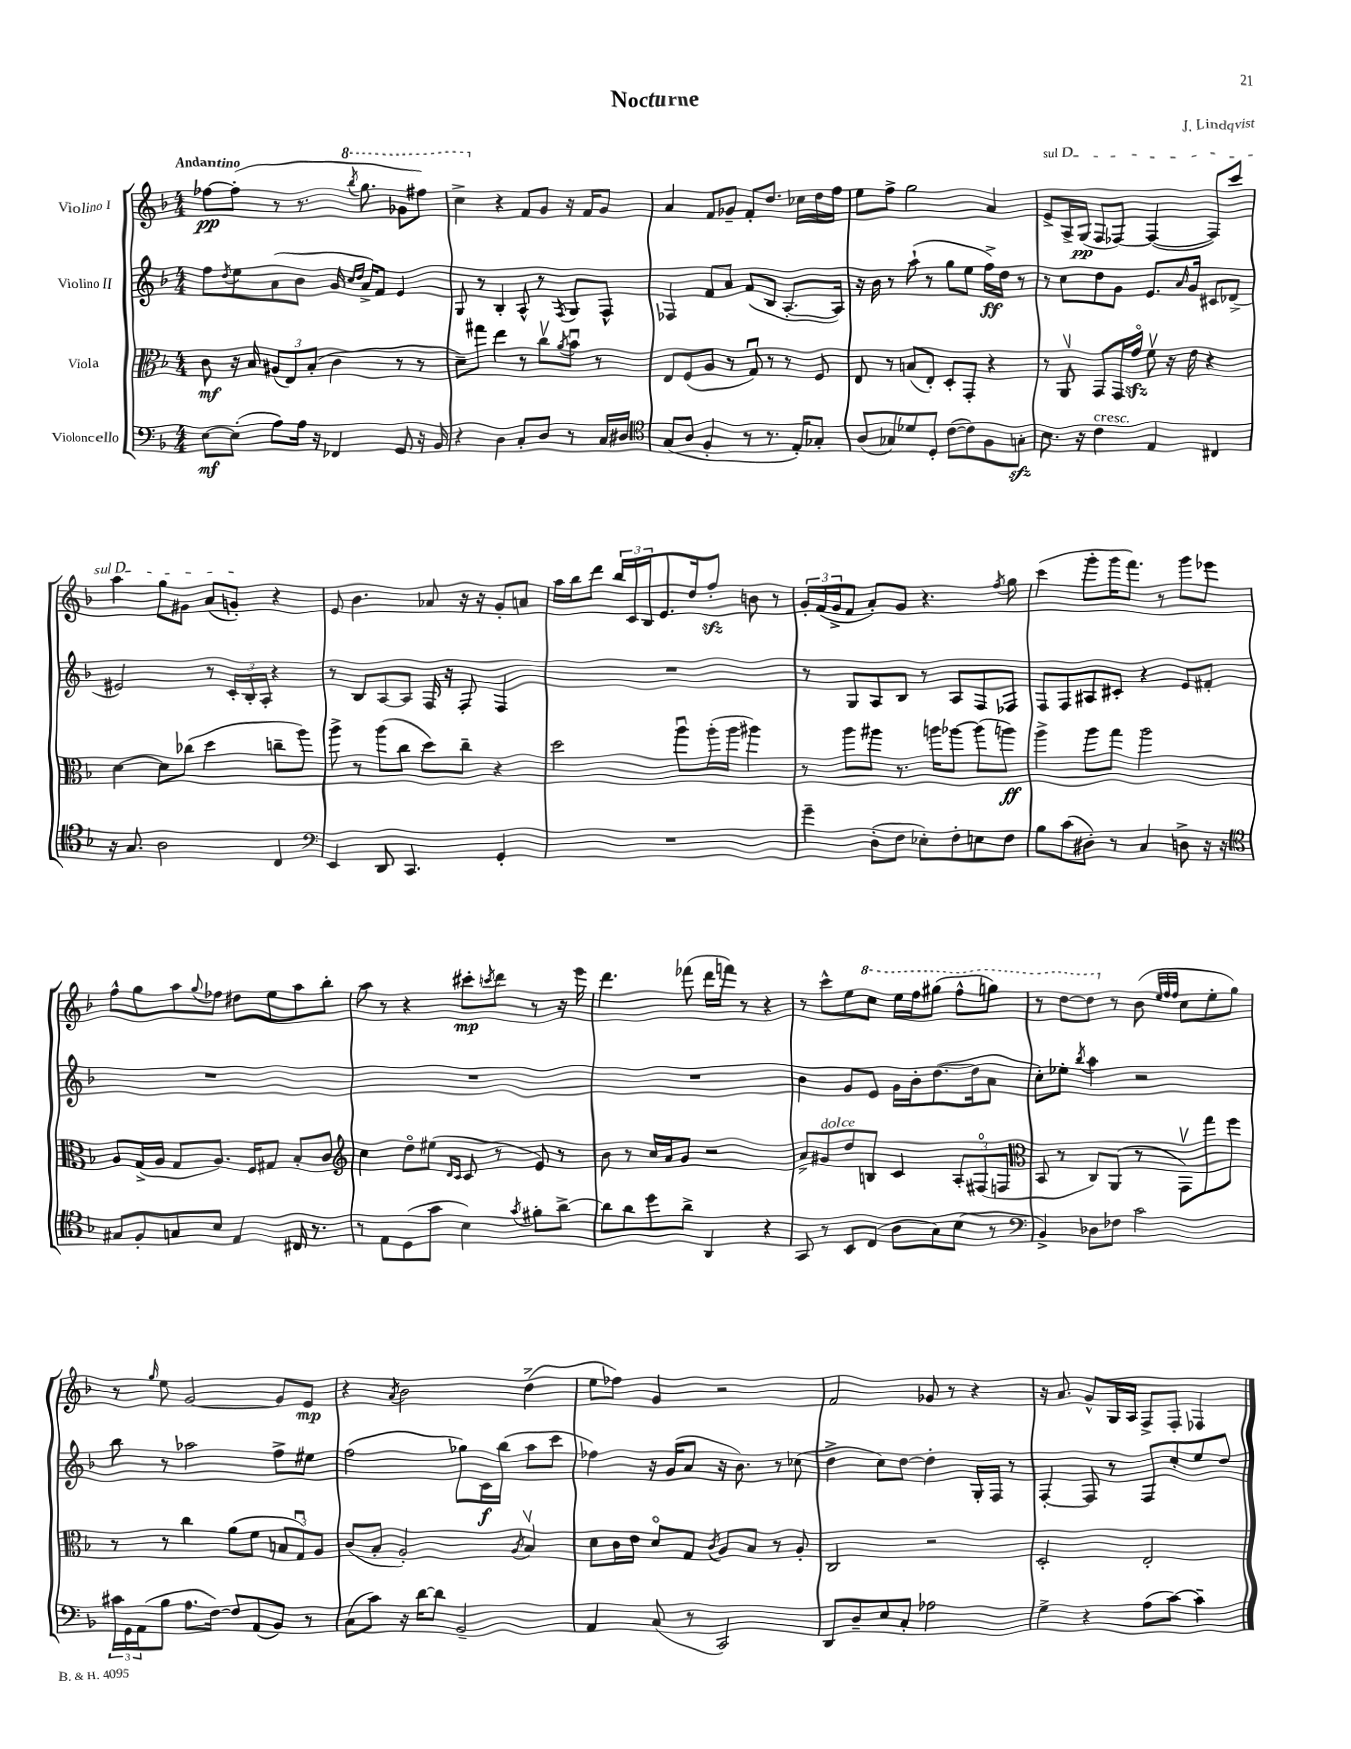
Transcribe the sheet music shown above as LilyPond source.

\header { title = "Nocturne" composer = "J. Lindqvist" }
<<
\new StaffGroup <<
\new Staff = "s0" \with { instrumentName = "Violino I" } {
    \clef treble \key f \major \numericTimeSignature \time 4/4 \tempo "Andantino"
    fes''8~\pp fes''8-.( r8 r8. \ottava #1 \acciaccatura { bes'''8 } g'''8. ges''8 fis'''8) |
    c'''4-> \ottava #0 r4 f'8 g'8 r16 f'16 g'8 |
    a'4 f'8 ges'8-- f'8-. d''8. ces''16 d''16 f''16 |
    e''8 f''8-> g''2 a'4 |
    \once \override TextSpanner.bound-details.left.text = \markup { \italic "sul D" } e'8->\startTextSpan a16-> g16\pp( f8 fes8~) fes4~( fes8) c'''8 |
    a''4 g''8 gis'8 a'8( g'8-.\stopTextSpan) r4 |
    e'8 bes'4. aes'8 r16 r16 g'8-. a'8 |
    a''16 bes''16 d'''8 \tuplet 3/2 { bes''16 c'16 bes16 } e'8. d''16 f''8-.\sfz b'8 r8 |
    \tuplet 3/2 { g'16-. f'16( g'16-> } f'8 a'8-.) g'8 r4. \acciaccatura { f''8 } g''8 |
    c'''4( g'''8-. g'''16 f'''8.) r8 g'''8 ees'''8 |
    f''8-^ g''8 a''8 \appoggiatura { g''8 } fes''8 dis''8 e''8 a''8 bes''8-. |
    a''8 r8 r4 cis'''8-.\mp \acciaccatura { c'''8 } d'''8 r8 r16 e'''16 |
    d'''4. fes'''8( d'''16 f'''16) r8 r4 |
    r8 c'''8-^ e''8 \ottava #1 c'''8 e'''16 f'''16 gis'''8( f'''8-^ g'''8) |
    r8 d'''8~ d'''8 \ottava #0 r8 bes'8( \grace { e''32 f''32 f''32 } c''8 e''8-. g''8) |
    r8 \grace { g''16 } e''8 g'2~ g'8 e'8\mp |
    r4 \acciaccatura { a'8 } bes'2 d''4->( |
    e''8 fes''8) g'4 r2 |
    f'2 ges'8 r8 r4 |
    r16 a'8. g'8-^ g16 a16 f8-> f8-. fes4 \bar "|." |
}
\new Staff = "s1" \with { instrumentName = "Violino II" } {
    \clef treble \key f \major \numericTimeSignature \time 4/4
    f''8 \acciaccatura { d''8 } e''8 a'8( bes'8 g'16 \grace { c''16 d''16 } a'16->) f'8 e'4 |
    g8 r8 bes4-. a8-^ r8 \acciaccatura { f8 } g8 f8-^ |
    fes4 f'8 a'8 f'8( bes8 a8.~-. a16) |
    r16 bes'16 r8 a''8-!( r8 g''8 e''8 f''16->\ff) d''16 r8 |
    r8 c''8 d''8 g'8 e'8. \grace { a'16 } g'16 cis'8 des'8->( |
    eis'2) r8 \tuplet 3/2 { c'16-. bes16-. a16-. } r4 |
    r8 bes8 a8~ a8 f16 r16 f8-. f4 |
    R1 |
    r8 g8 a8 bes8 r8 a8 f8 fes8 |
    f8 f8 ais8 cis'8-. r4 e'8 fis'8-. |
    R1 |
    R1 |
    R1 |
    bes'4 g'8 e'8 g'16 bes'16-. d''8.~( d''16 a'8 |
    c''8-.) ees''8-. \acciaccatura { bes''8 } a''4 r2 |
    bes''8 r8 aes''2 f''8-> eis''8 |
    f''2( ges''8) c'16\f bes''16( a''8 c'''8 |
    fes''4) r16 g'16( a'8 r16 bes'8.) r8 ces''8( |
    d''4-> c''8) d''8~ d''4-. g16-. f16 r8 |
    f4~-. f8 r8 f8 c''8-. e''8 d''8 \bar "|." |
}
\new Staff = "s2" \with { instrumentName = "Viola" } {
    \clef alto \key f \major \numericTimeSignature \time 4/4
    c'8\mf r16 bes16 \tuplet 3/2 { ais8( e8) bes8-.( } c'4 r8 r8 |
    d'8--) gis''8 e''4 r8 c''8\upbow \acciaccatura { a'8 } bes'8\downbow r8 |
    e8 f8( a8 r8 g8\downbow) r8 r8 f8 |
    e8 r8 b8( e8-.) d8-. g,8-. r4 |
    r8 a,8\upbow g,8 g,16 g'16\flageolet\sfz f'8\upbow r16 e'16 r4 |
    d'4~ d'8 ces''8( d''4 c''8-- a''8) |
    a''8-> r8 a''8( c''8 d''8) c''8-- r4 |
    d''2 a''8\downbow a''16-.( a''16 ais''4) |
    r8 a''8 ais''8 r8. a''16 aes''8~ aes''8( a''8\ff) |
    a''4-> a''8 g''8 a''2 |
    a8 g16->( a16 g8 a8.) f16 gis8 bes8-. c'8 |
    \clef treble c''4 d''8\flageolet eis''8( \grace { d'16 c'16 } c'8 r8 e'8) r8 |
    bes'8 r8 c''16 a'16 g'8 r2 |
    a'8-> gis'8^\markup { \italic "dolce" } d''8 b8 c'4 \tuplet 3/2 { a8-. fis8\flageolet( f8 } |
    \clef alto bes,8 r8 c8) a,8( r8 g,8\upbow) g''8 f''8 |
    r8 r8 c''4 a'8( f'8 \tuplet 3/2 { b8 g8\downbow) a8 } |
    c'8( bes8-. a2-.) \acciaccatura { a8 } bes4\upbow |
    d'8 c'16 e'16 d'8\flageolet g8 \acciaccatura { c'8 } a8 bes8 r8 a8-. |
    c2 r2 |
    d2-. e2-. \bar "|." |
}
\new Staff = "s3" \with { instrumentName = "Violoncello" } {
    \clef bass \key f \major \numericTimeSignature \time 4/4
    e8~\mf e8-.( a8) a16 r16 fes,4 g,8 r16 bes,16 |
    r4 d4 c8-. d8 r8 c16 dis16 |
    \clef tenor g8( a8 f4-. r8 r8. e16-.) ges8-. |
    a8( ges8) des'8 d8-. c'8~( c'8) f8 g8-.\sfz |
    bes8. r16 c'4^\markup { \italic "cresc." } e4 cis4 |
    r16 g8. a2 c4 |
    \clef bass e,4 d,8 c,4. g,4-. |
    R1 |
    g'4-- d8-.( f8 ees8-.) f8-. e8 f8 |
    bes8 c'8( dis8-.) r8 c4 d8-> r16 r16 |
    \clef tenor gis8 f8-. g8 bes8 e4 cis16 r8. |
    r8 e8 d8( g'8 bes4) \acciaccatura { g'8 } fis'8-. a'8~-> |
    a'8 a'8 d''8 a'8-> a,4 r4 |
    g,8 r8 bes,8 c8( a8 g8) bes8( r8 |
    \clef bass bes,4->) des8 fes8 c'2 |
    \tuplet 3/2 { cis'16 g,16 a,16( } bes8 a8. f16~) f8 a,8( bes,8) r8 |
    c8( c'8) r16 d'16~ d'8 bes,2-- |
    a,4 c8( r8 c,2) |
    d,8 d8-- e8 c8-. aes2 |
    g4-> r4 a8( c'8~) c'4-- \bar "|." |
}
>>
>>
\layout { \context { \Score \remove "Bar_number_engraver" } }
